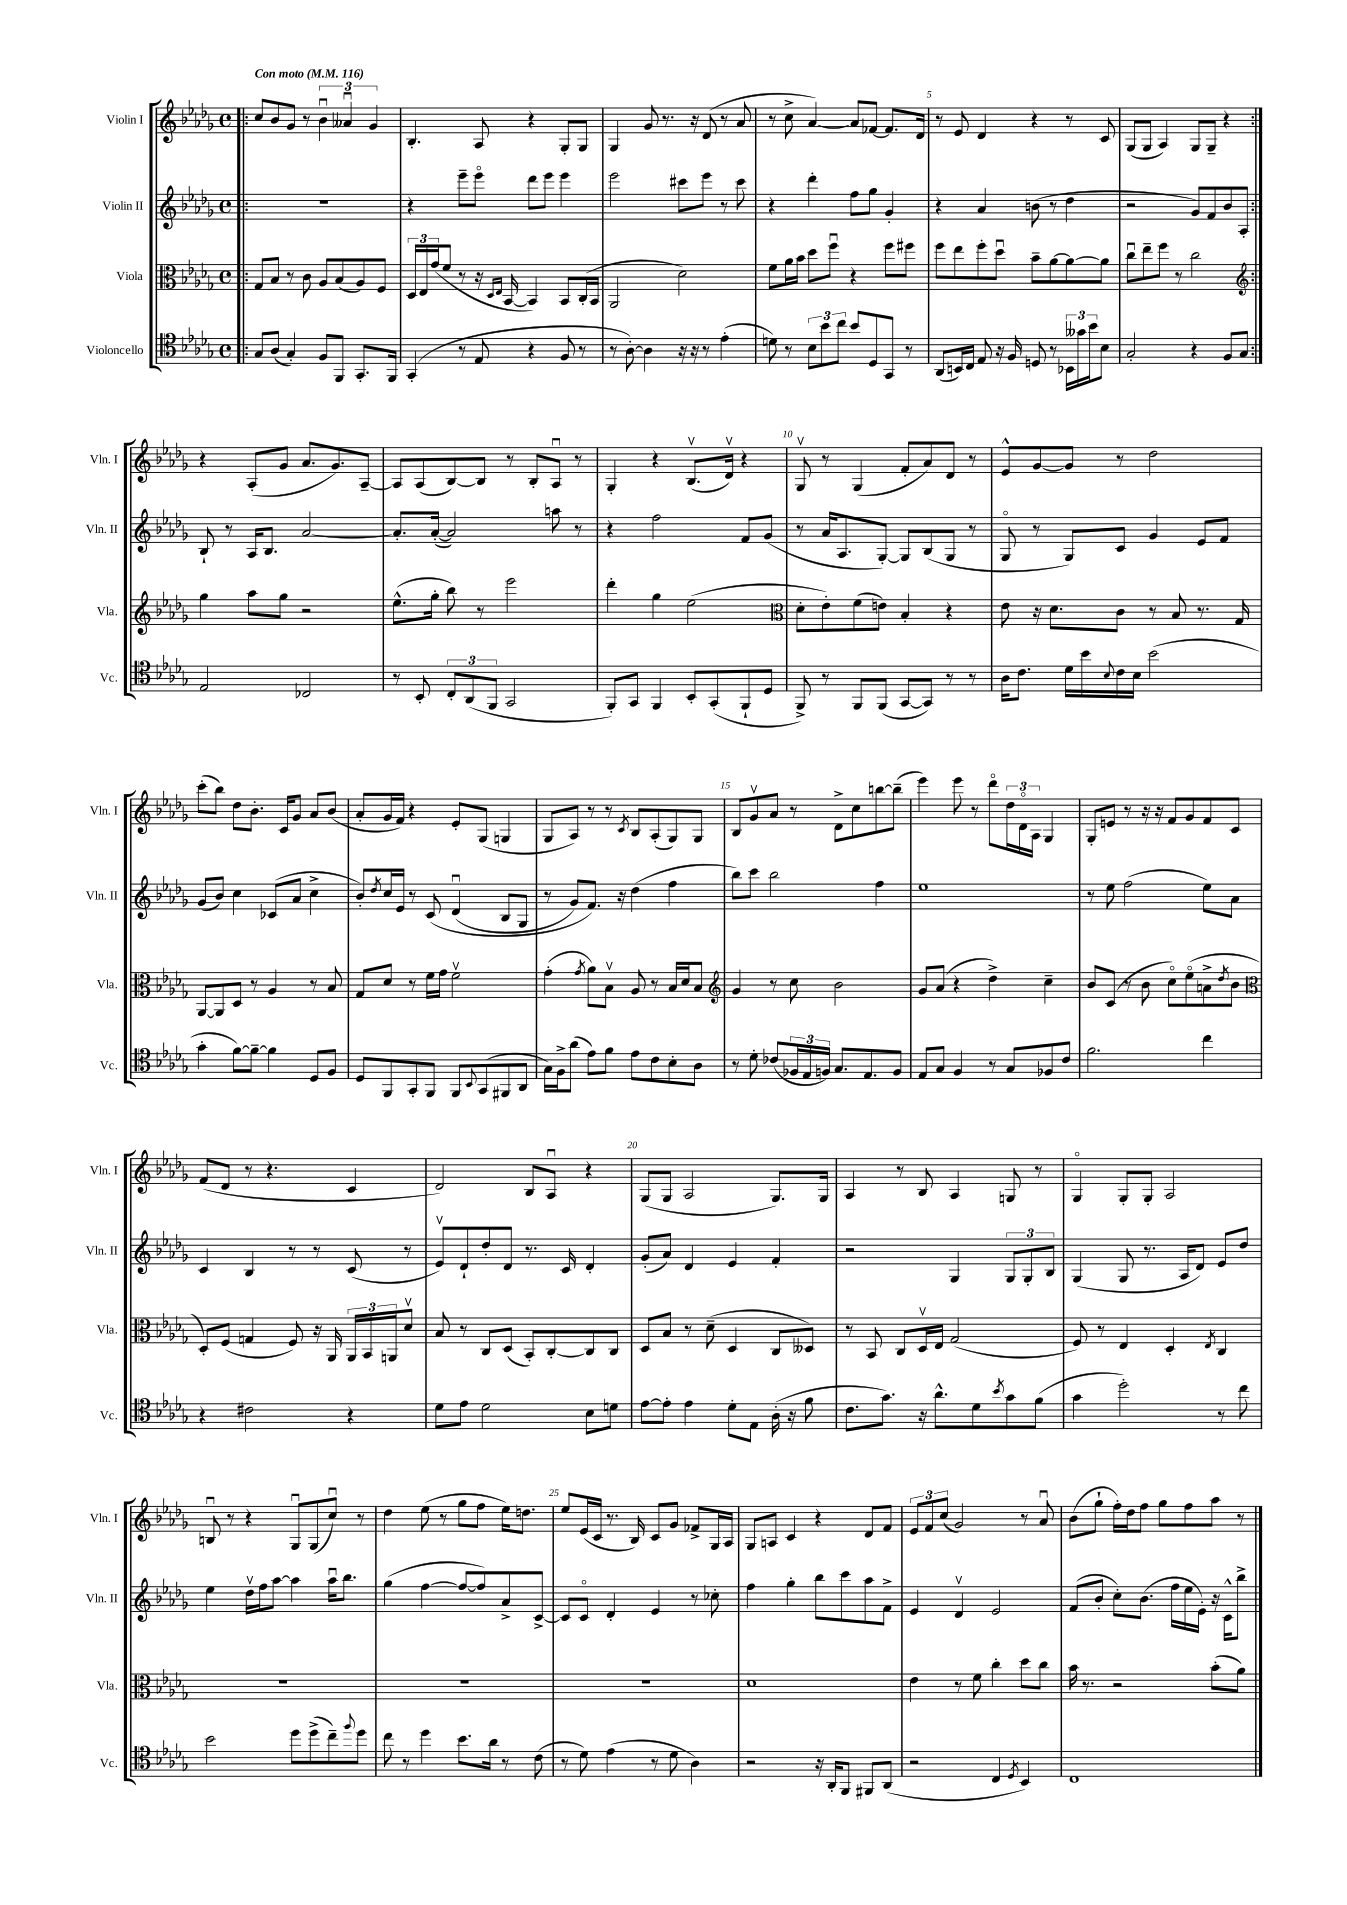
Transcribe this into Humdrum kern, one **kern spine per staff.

**kern	**kern	**kern	**kern
*part4	*part3	*part2	*part1
*staff4	*staff3	*staff2	*staff1
*I"Violoncello	*I"Viola	*I"Violin II	*I"Violin I
*I'Vc.	*I'Vla.	*I'Vln. II	*I'Vln. I
*clefC4	*clefC3	*clefG2	*clefG2
*k[b-e-a-d-g-]	*k[b-e-a-d-g-]	*k[b-e-a-d-g-]	*k[b-e-a-d-g-]
*M4/4	*M4/4	*M4/4	*M4/4
*met(c)	*met(c)	*met(c)	*met(c)
*MM116	*MM116	*MM116	*MM116
=1!|:	=1!|:	=1!|:	=1!|:
!	!	!	!LO:TX:a:B:t=Con moto
8G-/L	8G-/L	1r	8cc/L
(8A-/J	8B-/J	.	8b-/
4G-'/)	8r	.	8g-/J
.	8c\	.	8r
8F/L	8A-/L	.	6b-u\
8FF/J	(8B-/	.	.
.	.	.	6a--Xu/
8.GG-'/L	8A-/)	.	.
.	.	.	6g-/
.	8F/J	.	.
16FF/Jk	.	.	.
=2	=2	=2	=2
(4GG-'/	24D-/LL	4r	4.B-'/
.	24E-/	.	.
.	(24g-/J	.	.
.	8f/J	.	.
8r	8r	8eee-~\L	.
8E-/	16r	8eee-\J	8A-/
.	16qqD-/LL	.	.
.	16qqE-/JJ	.	.
.	[16BB-/	.	.
4r	4BB-/])	8ddd-\L	4r
.	.	8eee-\J	.
8F/	8BB-/L	4eee-\	8G-'/L
8r	(16C'/L	.	8G-/J
.	16BB-/JJ	.	.
=3	=3	=3	=3
8r	2AA-/	2eee-\	4G-/
[8A-'\)	.	.	.
4A-\]	.	.	8g-/
.	.	.	8.r
16r	2d-\)	8ccc#X\L	.
16r	.	.	16r
8r	.	8eee-\J	(8d-/
(4e-'\	.	8r	8r
.	.	8ccc#\	8a-/
=4	=4	=4	=4
8dn\)	8f\L	4r	8r
8r	16a-\L	.	8cc^\
.	16b-\JJ	.	.
12B-\L	8dd-\L	4ddd-'\	[4a-/)
12b-\	.	.	.
.	8ffu\J	.	.
12cc\J	.	.	.
8b-/L	4r	8ff\L	8a-/L]
8D-/	.	8gg-\J	[8f-X/J
8GG-/J	8ff\L	4g-'/	8.f-/L]
8r	8ff#X\J	.	.
.	.	.	16d-/Jk
=5	=5	=5	=5
(8AA-/L	8ff\L	4r	8r
16BBn/L)	8ee-\	.	8e-/
16C/JJ	.	.	.
8E-/	8ff'\	4a-/	4d-/
16r	8dd-u\J	.	.
16F/	.	.	.
8Dn/	8b-~\L	(8bn\	4r
8r	[8a-\	8r	.
24BB-X\LL	8a-\_	4dd-\	8r
24g--X\	.	.	.
24b-\J	.	.	.
8B-\J	8a-\J]	.	8c/
=6	=6	=6	=6
2G-'/	8ccu\L	2r	(8G-/L
.	8ee-~\	.	8G-/J
.	8ff\J	.	4A-/)
.	8r	.	.
4r	2cc\	8g-/L)	8G-/L
.	.	8f/	8G-~/J
8F/L	.	8b-/	4r
8G-/J	.	8A-'/J	.
!!LO:LB:g=z
=7:|!	=7:|!	=7:|!	=7:|!
*	*clefG2	*	*
2E-/	4gg-\	8B-`/	4r
.	.	8r	.
.	8aa-\L	16A-/KL	(8A-'/L
.	.	8.B-/J	.
.	8gg-\J	.	8g-/J
2C-X/	2r	[2a-/	8.a-/L
.	.	.	8.g-/)
.	.	.	[8A-~/J
=8	=8	=8	=8
8r	(8.ee-^^\L	8.a-'/L]	8A-/L]
8BB-'/	.	.	(8A-/
.	16gg-'\Jk	([16a-'/Jk	.
12C'/L	8bb-\)	2a-/])	[8B-/)
(12AA-/	.	.	.
.	8r	.	8B-/J]
12FF/J	.	.	.
2GG-/	2eee-\	.	8r
.	.	.	8B-'/L
.	.	8aan\	8A-u/J
.	.	8r	8r
=9	=9	=9	=9
8FF'/L)	4ddd-'\	4r	4G-'/
8GG-/J	.	.	.
4FF/	4gg-\	2ff\	4r
8BB-'/L	(2ee-\	.	(8.B-v/L
(8GG-'/	.	.	.
.	.	.	16d-v/Jk)
8FF`/	.	8f/L	4r
8D-/J	.	(8g-/J	.
=10	=10	=10	=10
*	*clefC3	*	*
8FF^/)	8d-'\L	8r	8G-v/
8r	8e-'\)	16a-/KL	8r
.	.	8.A-/	.
8FF/L	(8f\	.	(4G-/
(8FF/J	8en\J)	[8G-'/J)	.
[8GG-/L	4B-'/	8G-/L]	8f'/L
8GG-/J])	.	(8B-/	8a-/)
8r	4r	8G-/J	8d-/J
8r	.	8r	8r
=11	=11	=11	=11
16A-\KL	8e-\	8G-/	8e-^^/L
8.c\J	.	.	.
.	16r	8r	[8g-/
.	8.d-\L	.	.
16d-\LL	.	8G-/L)	8g-/J]
16b-\	.	.	.
8qqB-/	.	.	.
16c\	8c\J	8c/J	8r
16B-\JJ	.	.	.
(2b-\	8r	4g-/	2dd-\
.	8B-/	.	.
.	8.r	8e-/L	.
.	.	8f/J	.
.	16G-/	.	.
!!LO:LB:g=z
=12	=12	=12	=12
4g-'\	[8AA-/L	(8g-/L	(8ccc'\L
.	8AA-/]	8b-/J)	8bb-\J)
[8f\L)	8D-/J	4cc\	8dd-\L
8f~\J_	8r	.	8.b-'\J
4f\]	4A-/	(8c-X/L	.
.	.	.	16c/KL
.	.	8a-/J	8g-/J
8D-/L	8r	4cc^\	8a-/L
8F/J	8B-/	.	(8b-/J
=13	=13	=13	=13
8D-/L	8G-/L	8b-'/L)	8a-'/L
.	.	8qdd-/	.
8FF/	8d-/J	16cc/L	16g-/L
.	.	16e-/JJ	16f/JJ)
8GG-'/	8r	8r	4r
8FF/J	16f\LL	(8c/	.
.	16g-\JJ	.	.
8FF/L	2fv\	(4d-u/	8e-'/L
8qqBB-/	.	.	.
(8GG-/	.	.	(8G-/J
8FF#X/	.	8B-/L	4Gn/
8AA-/J	.	8G-/J	.
=14	=14	=14	=14
16G-\LL)	(4g-'\	8r	8G-/L
16F^\J	.	.	.
(8a-\J	.	8g-/L)	8A-/J)
.	8qg-/	.	.
8e-\L)	8a-\L)	8.f/J)	8r
8f\J	8B-v\J	.	8r
.	.	16r	.
.	.	.	8qc/
8e-\L	8A-/	(4dd-\	8B-/L
8c\	8r	.	(8A-'/
8B-'\	16B-/LL	4ff\	8G-/)
.	16d-/J	.	.
8A-\J	8B-/J	.	8G-/J
=15	=15	=15	=15
*	*clefG2	*	*
8r	4g-/	8bb-\L)	8B-/L
8d-'\	.	8ccc\J	8g-v/
(8c-X/L	8r	2bb-\	8a-/J
24F-X/L	8cc\	.	8r
24E-/	.	.	.
24Fn/JJ)	.	.	.
8.G-/L	2b-\	.	8d-^\L
.	.	.	8cc\
8.E-/	.	.	.
.	.	4ff\	[8bbn\
8F/J	.	.	(8bb~\J]
=16	=16	=16	=16
8E-/L	8g-/L	1ee-	4eee-\)
8G-/J	(8a-/J	.	.
4F/	4r	.	8eee-\
.	.	.	8r
8r	4dd-^\)	.	8ddd-\L
8G-/L	.	.	24dd-\L
.	.	.	24d-\
.	.	.	24A-\JJ
8F-X/	4cc~\	.	4G-/
8c/J	.	.	.
=17	=17	=17	=17
2.f\	8b-/L	8r	8G-'/L
.	(8c/J	8ee-\	8en/J
.	8r	(2ff\	8r
.	8b-\	.	16r
.	.	.	16r
.	8cc\L)	.	8f/L
.	(8ee-\	.	8g-/
4cc\	8an^\	8ee-\L)	8f/
.	8qdd-/	.	.
.	8b-\J	8a-\J	8c/J
!!LO:LB:g=z
=18	=18	=18	=18
*	*clefC3	*	*
4r	8D-'/L)	4c/	(8f/L
.	(8F/J	.	8d-/J
2c#X\	4Gn/	4B-/	8r
.	.	.	4.r
.	8F/)	8r	.
.	16r	8r	.
.	16AA-/	.	.
4r	24AA-/LL	(8c/	4c/
.	24BB-/	.	.
.	24AAn/J	.	.
.	8d-v/J	8r	.
=19	=19	=19	=19
8d-\L	8B-/	8e-v/L)	2d-/)
8e-\J	8r	8d-`/	.
2d-\	8C/L	8dd-'/	.
.	(8D-/J	8d-/J	.
.	8BB-'/L)	8.r	8B-/L
.	[8C'/	.	8A-u/J
.	.	16c/	.
8B-\L	8C/]	4d-'/	4r
8dn\J	8C/J	.	.
=20	=20	=20	=20
[8e-\L	8D-/L	(8g-'/L	(8G-/L
8e-'\J]	8B-/J	8a-/J)	8G-/J
4e-\	8r	4d-/	2A-/
.	(8d-~\	.	.
8d-'\L	4D-/	4e-/	.
8E-\J	.	.	.
(16A-'\	8C/L	4f'/	8.G-/L)
16r	.	.	.
8f\	8D--X/J)	.	.
.	.	.	16G-/Jk
=21	=21	=21	=21
8.c\L	8r	2r	4A-/
.	8BB-/	.	.
8.g-\J)	.	.	.
.	8C/L	.	8r
16r	16D-v/L	.	8B-/
8.a-^^\L	16E-/JJ	.	.
.	(2G-/	4G-/	4A-/
8d-\	.	.	.
8qb-/	.	.	.
8g-\	.	12G-/L	8Gn/
.	.	12G-'/	.
(8f\J	.	.	8r
.	.	12B-/J	.
=22	=22	=22	=22
4g-\	8F/)	(4G-/	4G-/
.	8r	.	.
2dd-'\)	4E-/	8G-/	8G-'/L
.	.	8.r	8G-'/J
.	4D-'/	.	2A-/
.	.	16A-/KL	.
.	.	8d-/J)	.
.	8qE-/	.	.
8r	4C/	8e-/L	.
8cc\	.	8dd-/J	.
!!LO:LB:g=z
=23	=23	=23	=23
2b-\	1r	4ee-\	8Bnu/
.	.	.	8r
.	.	16dd-v\LL	4r
.	.	16ff\J	.
.	.	[8aa-\J	.
8dd-\L	.	4aa-\]	8G-u/L
(8dd-^\	.	.	(8G-/
8cc~\)	.	16aa-u\KL	8ccu/J)
.	.	8.bb-\J	.
8qqff/	.	.	.
8dd-\J	.	.	8r
=24	=24	=24	=24
8cc\	1r	(4gg-\	4dd-\
8r	.	.	.
4dd-\	.	[4ff\	(8ee-\
.	.	.	8r
8.b-\L	.	8ff/L_	8gg-\L
.	.	8ff/])	8ff\J
16a-\Jk	.	.	.
8r	.	8a-^/	16ee-\KL)
.	.	.	8.ddn\J
(8c\	.	[8c^/J	.
=25	=25	=25	=25
8r	1r	8c/L]	8ee-/L
8d-\)	.	8c/J	(16e-/L
.	.	.	16c/JJ
(4e-\	.	4d-'/	8.r
.	.	.	16B-/)
8r	.	4e-/	8c/L
8d-\	.	.	8g-/J
4A-\)	.	8r	8f-X^/L
.	.	8cc-X'\	16G-/L
.	.	.	16A-/JJ
=26	=26	=26	=26
2r	1d-	4ff\	8G-/L
.	.	.	8An/J
.	.	4gg-'\	4c/
16r	.	8bb-\L	4r
16AA-'/KL	.	.	.
8FF/J	.	8ccc\	.
8FF#X/L	.	8aa-\	8d-/L
(8AA-/J	.	8f^\J	8f/J
=27	=27	=27	=27
2r	4e-\	4e-/	12e-/L
.	.	.	12f/
.	.	.	(12cc/J
.	8r	4d-v/	2g-/)
.	8f\	.	.
4C/	4cc'\	2e-/	.
8qD-/	.	.	.
4BB-/)	8dd-\L	.	8r
.	8cc\J	.	8a-u/
=28	=28	=28	=28
1C	16b-\	(8f/L	(8b-\L
.	8.r	.	.
.	.	8b-'/J	8gg-`\J
.	2r	8cc'\L)	16ff'\LL)
.	.	.	16dd-\J
.	.	(8.b-\J	8ff\J
.	.	.	8gg-\L
.	.	16ff\LL	.
.	.	16ee-\	8ff\
.	.	16e-'\JJ)	.
.	(8b-'\L	16r	8aa-\J
.	.	16c^^\KL	.
.	8a-\J)	8bb-^\J	8r
==	==	==	==
*-	*-	*-	*-
